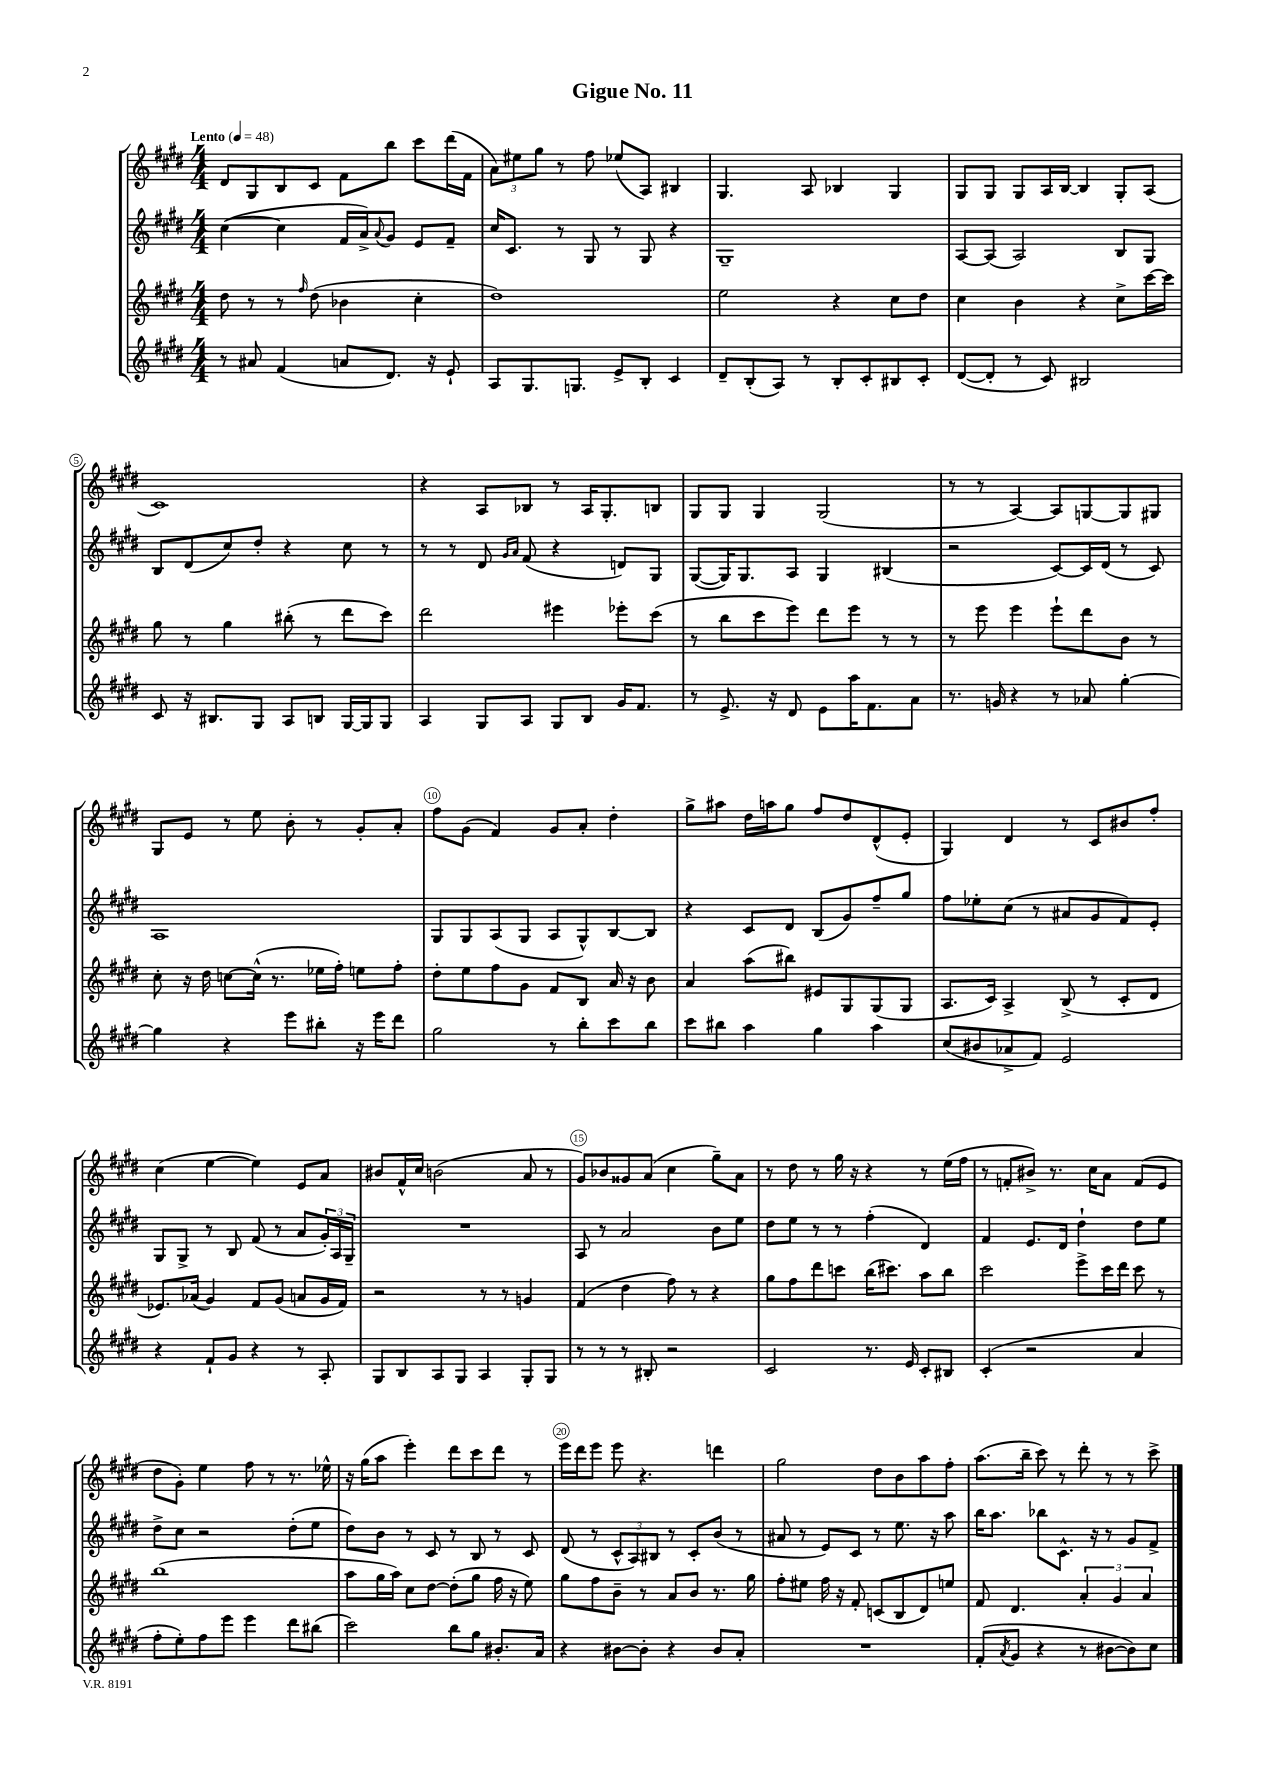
\header { title = "Gigue No. 11" }
<<
\new StaffGroup <<
\new Staff = "s0" {
    \clef treble \key e \major \numericTimeSignature \time 4/4 \tempo "Lento" 4 = 48
    dis'8 gis8 b8 cis'8 fis'8 b''8 cis'''8 dis'''16( fis'16 |
    \tuplet 3/2 { a'8) eis''8 gis''8 } r8 fis''8 ees''8( a8) bis4 |
    gis4. a8 bes4 gis4 |
    gis8 gis8 gis8 a16 b16~ b4 gis8-. a8( |
    cis'1) |
    r4 a8 bes8 r8 a16 gis8.-. b8 |
    gis8 gis8 gis4 gis2( |
    r8 r8 a4~) a8 g8~ g8 gis8 |
    gis8 e'8 r8 e''8 b'8-. r8 gis'8-. a'8-. |
    fis''8 gis'8( fis'4) gis'8 a'8-. dis''4-. |
    gis''8-> ais''8 dis''16 a''16 gis''8 fis''8 dis''8 dis'8-^( e'8-. |
    gis4) dis'4 r8 cis'8 bis'8 fis''8-. |
    cis''4( e''4~ e''4) e'8 a'8 |
    bis'8 fis'16-^ cis''16 b'2( a'8 r8 |
    gis'8) bes'8 gisis'8 a'8( cis''4 gis''8--) a'8 |
    r8 dis''8 r8 gis''16 r16 r4 r8 e''16( fis''16 |
    r8 f'8-. bis'8->) r8. cis''16 a'8 f'8( e'8 |
    dis''8 gis'8-.) e''4 fis''8 r8 r8. ees''16-^ |
    r16 gis''16( a''8 e'''4-.) dis'''8 cis'''8 dis'''8 r8 |
    e'''16 dis'''16 e'''8 e'''8 r4. d'''4 |
    gis''2 dis''8 b'8 a''8 fis''8-. |
    a''8.( b''16-- cis'''8) r8 dis'''8-. r8 r8 cis'''8-> \bar "|." |
}
\new Staff = "s1" {
    \clef treble \key e \major \numericTimeSignature \time 4/4
    cis''4~( cis''4 fis'16 a'16->) \appoggiatura { a'8 } gis'8 e'8 fis'8-- |
    cis''16 cis'8. r8 gis8 r8 gis8 r4 |
    gis1-- |
    a8~ a8( a2) b8 gis8 |
    b8 dis'8( cis''8) dis''8-. r4 cis''8 r8 |
    r8 r8 dis'8 \grace { gis'16 a'16 } fis'8( r4 d'8) gis8 |
    gis8~( gis16) gis8. a8 gis4 bis4( |
    r2 cis'8~) cis'16 dis'16( r8 cis'8) |
    a1 |
    gis8 gis8 a8( gis8 a8 gis8-^) b8~ b8 |
    r4 cis'8 dis'8 b8( gis'8) fis''8-- gis''8 |
    fis''8 ees''8-. cis''8( r8 ais'8 gis'8 fis'8) e'8-. |
    gis8 gis8-> r8 b8 fis'8( r8 a'8 \tuplet 3/2 { gis'16-.) a16 gis16-- } |
    R1 |
    a8 r8 a'2 b'8 e''8 |
    dis''8 e''8 r8 r8 fis''4-.( dis'4) |
    fis'4 e'8. dis'16 dis''4-! dis''8 e''8 |
    dis''8-> cis''8 r2 dis''8-.( e''8 |
    dis''8) b'8 r8 cis'8 r8 b8 r8 cis'8 |
    dis'8( r8 \tuplet 3/2 { cis'8-^ a8) bis8 } r8 cis'8-. b'8( r8 |
    ais'8 r8 e'8) cis'8 r8 e''8. r16 a''8 |
    b''16 a''8. bes''8 cis'8.-^ r16 r8 gis'8 fis'8-> \bar "|." |
}
\new Staff = "s2" {
    \clef treble \key e \major \numericTimeSignature \time 4/4
    dis''8 r8 r8 \grace { fis''16 } dis''8( bes'4 cis''4-. |
    dis''1) |
    e''2 r4 cis''8 dis''8 |
    cis''4 b'4 r4 cis''8-> cis'''16~ cis'''16 |
    gis''8 r8 gis''4 bis''8-.( r8 dis'''8 cis'''8) |
    dis'''2 eis'''4 ees'''8-. cis'''8( |
    r8 b''8 cis'''8 e'''8) dis'''8 e'''8 r8 r8 |
    r8 e'''8 e'''4 e'''8-! dis'''8 b'8 r8 |
    cis''8-. r16 dis''16 c''8~ c''16-^( r8. ees''16 fis''16-.) e''8 fis''8-. |
    dis''8-. e''8 fis''8 gis'8 fis'8 b8 a'16 r16 b'8 |
    a'4 a''8( bis''8) eis'8 gis8 gis8( gis8 |
    a8. cis'16) a4-> b8->( r8 cis'8-. dis'8 |
    ees'8.) aes'16( gis'4) fis'8 gis'8( a'8 gis'16 fis'16) |
    r2 r8 r8 g'4 |
    fis'4( dis''4 fis''8) r8 r4 |
    gis''8 fis''8 dis'''8 c'''8 b''16( cis'''8.) a''8 b''8 |
    cis'''2 e'''8-> cis'''16 dis'''16 cis'''8 r8 |
    b''1( |
    a''8 gis''16 a''16) cis''8 dis''8~ dis''8-.( gis''8 fis''16 r16 e''8) |
    gis''8 fis''8 b'8-- r8 a'8 b'8 r8. gis''16 |
    fis''8-. eis''8 fis''16 r16 fis'8-. c'8( b8 dis'8) e''8 |
    fis'8 dis'4. \tuplet 3/2 { a'4-. gis'4 a'4 } \bar "|." |
}
\new Staff = "s3" {
    \clef treble \key e \major \numericTimeSignature \time 4/4
    r8 ais'8 fis'4( a'8 dis'8.) r16 e'8-! |
    a8 gis8. g8. e'8-> b8-. cis'4 |
    dis'8-- b8-.( a8) r8 b8-. cis'8-. bis8 cis'8-. |
    dis'8~( dis'8-. r8 cis'8) bis2 |
    cis'8 r16 bis8. gis8 a8 b8 gis16~ gis16 gis8 |
    a4 gis8 a8 gis8 b8 gis'16 fis'8. |
    r8 e'8.-> r16 dis'8 e'8 a''16 fis'8. a'8 |
    r8. g'16 r4 r8 aes'8 gis''4~-. |
    gis''4 r4 e'''8 bis''8-. r16 e'''16 dis'''8 |
    gis''2 r8 b''8-. cis'''8 b''8 |
    cis'''8 bis''8 a''4 gis''4 a''4 |
    cis''8( bis'8 aes'8-> fis'8) e'2 |
    r4 fis'8-! gis'8 r4 r8 a8-. |
    gis8 b8 a8 gis8 a4 gis8-. gis8 |
    r8 r8 r8 bis8-. r2 |
    cis'2 r8. e'16 cis'8-. bis8 |
    cis'4-.( r2 a'4 |
    fis''8-. e''8-.) fis''8 e'''8 e'''4 dis'''8 bis''8( |
    cis'''2) b''8 gis''8 bis'8.-. a'16 |
    r4 bis'8~ bis'8-. r4 bis'8 a'8-. |
    R1 |
    fis'8-.( \acciaccatura { a'8 } gis'8 r4 r8 bis'8~ bis'8) cis''8 \bar "|." |
}
>>
>>
\layout { \context { \Score \override BarNumber.break-visibility = ##(#f #t #t) barNumberVisibility = #(every-nth-bar-number-visible 5) \override BarNumber.stencil = #(make-stencil-circler 0.1 0.3 ly:text-interface::print) } }
